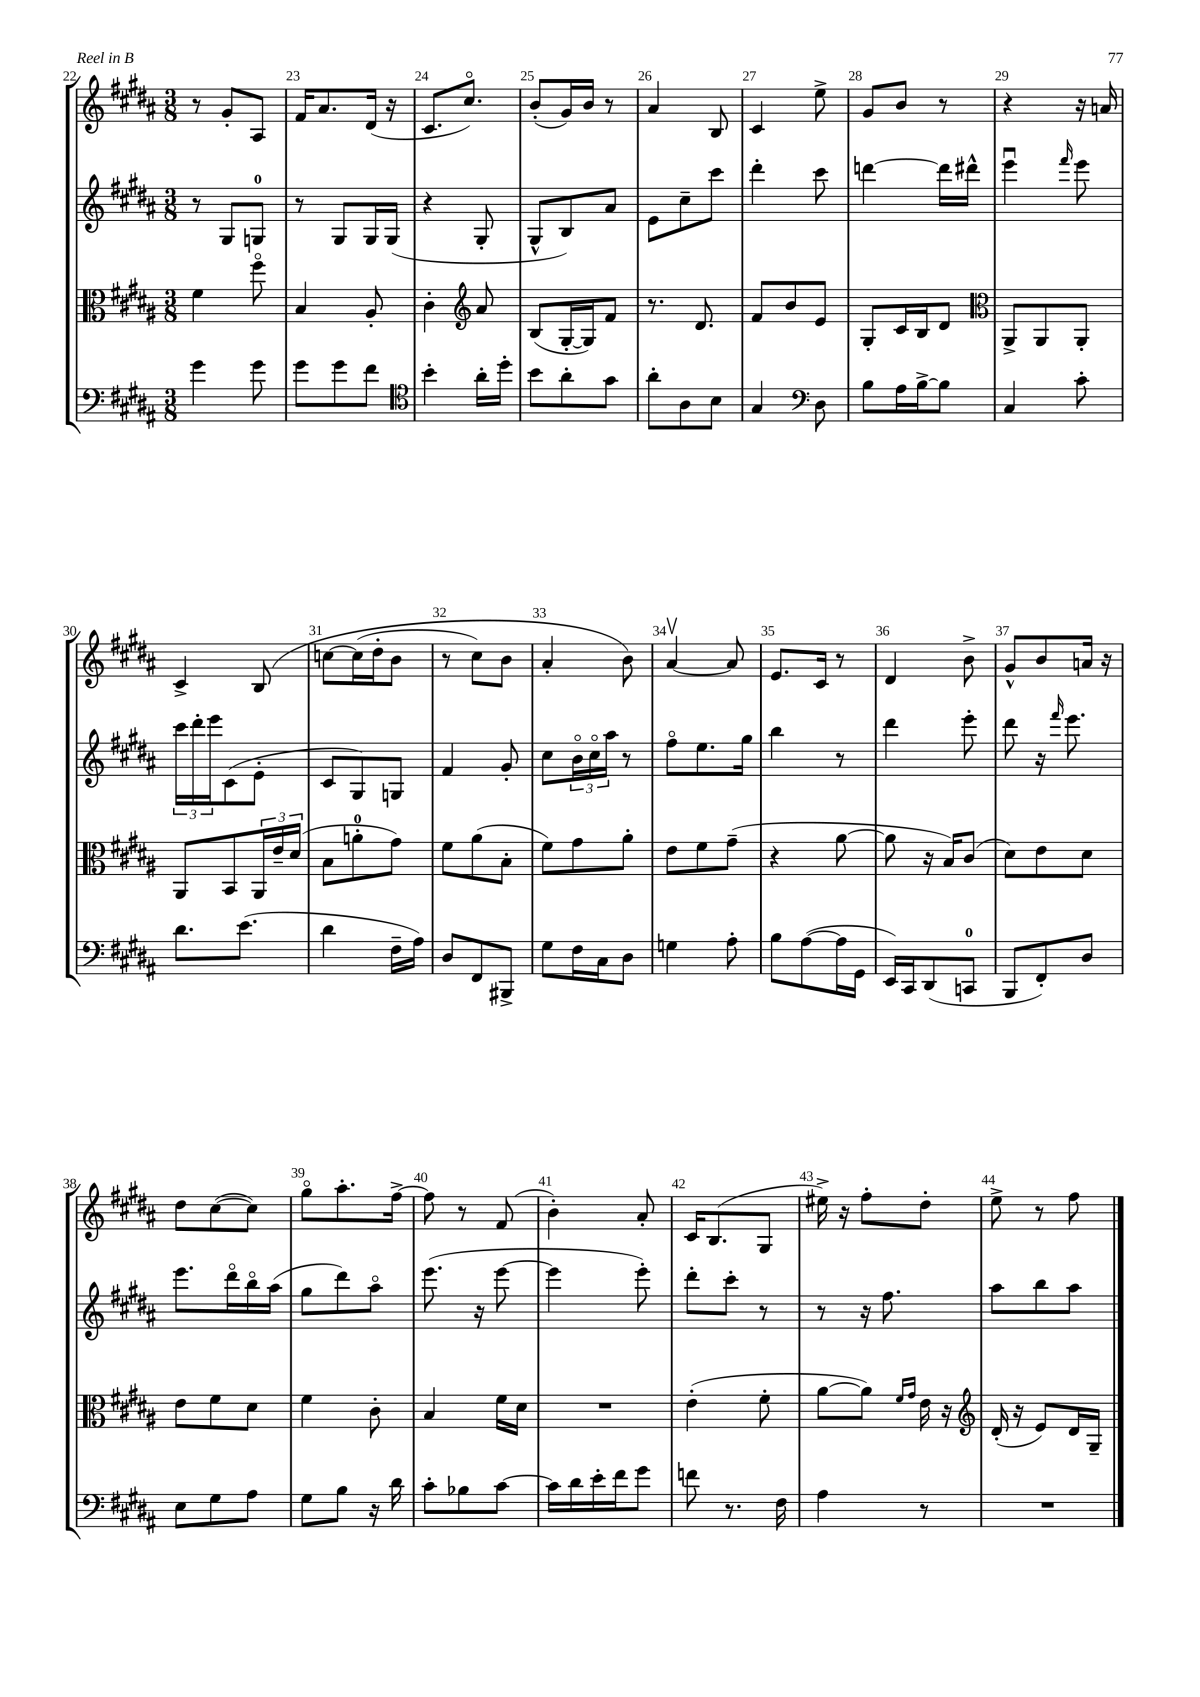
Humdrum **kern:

**kern	**kern	**kern	**kern
*staff4	*staff3	*staff2	*staff1
*clefF4	*clefC3	*clefG2	*clefG2
*k[f#c#g#d#a#]	*k[f#c#g#d#a#]	*k[f#c#g#d#a#]	*k[f#c#g#d#a#]
*M3/8	*M3/8	*M3/8	*M3/8
4g#	4f#	8r	8r
.	.	8G#	8g#'
8g#	8ff#o	8G	8A#
=	=	=	=
8g#	4B	8r	16f#
.	.	.	8.a#
8g#	.	8G#	.
8f#	8A#'	16G#	(16d#
.	.	(16G#	16r
=	=	=	=
*clefC4	*	*	*
4b'	4c#'	4r	8.c#
.	.	.	8.cc#o)
*	*clefG2	*	*
16a#'	8a#	8G#'	.
16dd#'	.	.	.
=	=	=	=
8b	(8B	8G#^^	(8b'
8a#'	[16G#'	8B)	16g#)
.	16G#])	.	16b
8g#	8f#	8a#	8r
=	=	=	=
8a#'	8.r	8e	4a#
8A#	.	8cc#~	.
.	8.d#	.	.
8B	.	8ccc#	8B
=	=	=	=
4G#	8f#	4ddd#'	4c#
.	8b	.	.
*clefF4	*	*	*
8D#	8e	8ccc#	8ee^
=	=	=	=
8B	8G#'	[4ddd	8g#
16A#	16c#	.	8b
[16B^	16B	.	.
8B]	8d#	16ddd]	8r
.	.	16ddd#^^	.
=	=	=	=
*	*clefC3	*	*
4C#	8AA#^	4eeeu	4r
.	8AA#	.	.
.	.	16qqfff#	.
8c#'	8AA#'	8eee	16r
.	.	.	16a
=	=	=	=
8.d#	8AA#	24ccc#	4c#^
.	.	24ddd#'	.
.	.	24eee	.
.	8BB	(8c#	.
(8.e	.	.	.
.	24AA#	8e'	&(8B
.	24e~	.	.
.	(24d#	.	.
=	=	=	=
4d#	8B	8c#	[8cc
.	8a'	8G#)	(16cc]
.	.	.	16dd#'
16F#~	8g#)	8G	8b
16A#)	.	.	.
=	=	=	=
8D#	8f#	4f#	8r
8FF#	(8a#	.	8cc#)
8BBB#^	8B'	8g#'	8b
=	=	=	=
8G#	8f#)	8cc#	4a#'
16F#	8g#	24bo	.
.	.	24cc#o	.
16C#	.	.	.
.	.	24aa#	.
8D#	8a#'	8r	8b&)
=	=	=	=
4G	8e	8ff#o	[4a#v
.	8f#	8.ee	.
8A#'	(8g#~	.	8a#]
.	.	16gg#	.
=	=	=	=
8B	4r	4bb	8.e
([8A#	.	.	.
.	.	.	16c#
16A#]	[8a#	8r	8r
16GG#	.	.	.
=	=	=	=
16EE)	8a#]	4ddd#	4d#
16CC#	.	.	.
(8DD#	16r	.	.
.	16B)	.	.
8CC	(8c#	8eee'	8b^
=	=	=	=
8BBB	8d#)	8ddd#	8g#^^
8FF#')	8e	16r	8b
.	.	16qqfff#	.
.	.	8.eee	.
8D#	8d#	.	16a
.	.	.	16r
=	=	=	=
8E	8e	8.eee	8dd#
8G#	8f#	.	([8cc#
.	.	16ddd#o	.
8A#	8d#	16bbo	8cc#])
.	.	(16aa#	.
=	=	=	=
8G#	4f#	8gg#	8gg#o
8B	.	8ddd#)	8.aa#'
16r	8c#'	8aa#o	.
16d#	.	.	[16ff#^
=	=	=	=
8c#'	4B	(8.eee	8ff#]
8B-	.	.	8r
.	.	16r	.
[8c#	16f#	[8eee	(8f#
.	16d#	.	.
=	=	=	=
16c#]	4.r	4eee]	4b')
16d#	.	.	.
16e'	.	.	.
16f#	.	.	.
8g#	.	8eee')	8a#'
=	=	=	=
8f	(4e'	8ddd#'	16c#
.	.	.	(8.B
8.r	.	8ccc#'	.
.	8f#'	8r	8G#
16F#	.	.	.
=	=	=	=
4A#	[8a#	8r	16ee#^)
.	.	.	16r
.	8a#])	16r	8ff#'
.	.	8.ff#	.
.	16qqf#	.	.
.	16qqg#	.	.
8r	16e	.	8dd#'
.	16r	.	.
=	=	=	=
*	*clefG2	*	*
4.r	(16d#'	8aa#	8ee^
.	16r	.	.
.	8e)	8bb	8r
.	16d#	8aa#	8ff#
.	16G#~	.	.
==	==	==	==
*-	*-	*-	*-
